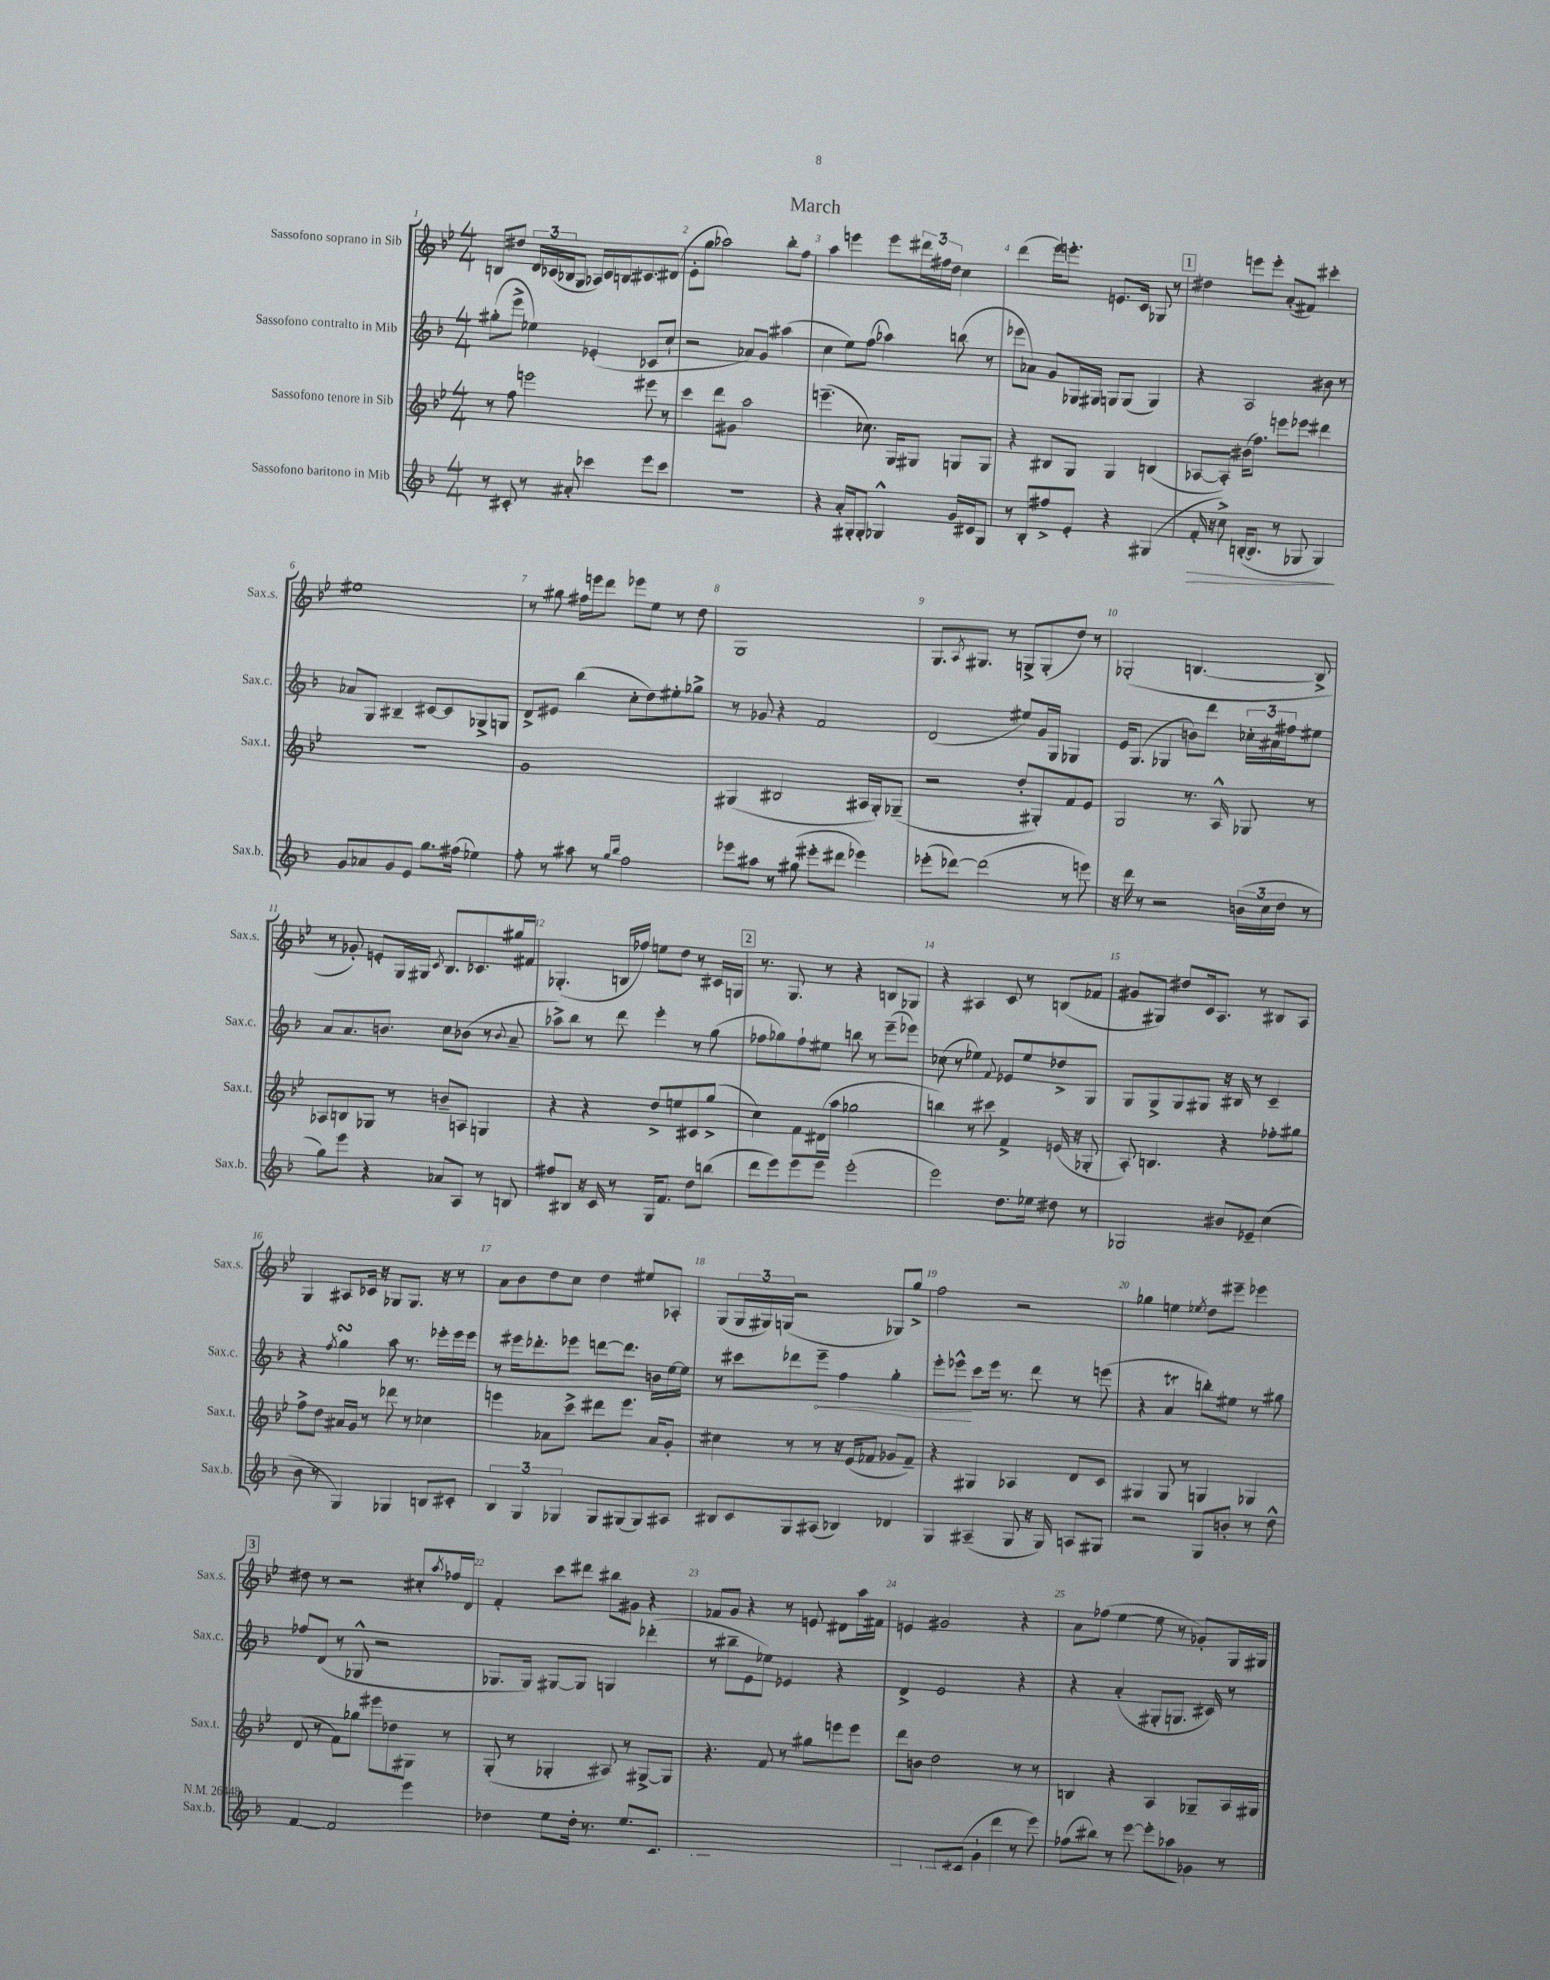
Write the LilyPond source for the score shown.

\header { title = "March" }
<<
\new StaffGroup <<
\new Staff = "s0" \with { instrumentName = "Sassofono soprano in Sib" shortInstrumentName = "Sax.s." } {
    \clef treble \key bes \major \numericTimeSignature \time 4/4
    b8 dis''8 \tuplet 3/2 { d'16 ces'16( bes16 } g8 aes16) ces'16 b16 cis'8. dis'8( |
    ees'8-. g''8 aes''2) bes''8-. f''8 |
    a''4 e'''4 e'''8 \tuplet 3/2 { dis'''16 fis''16 d''16 } c''4 |
    d'''4( ees'''16) e'''8.-. e'8. c'16 ges8 r8 |
    \mark \markup { \box "1" } dis''4 e'''8 e'''8-. a'8-.( fis'8) cis'''4-. |
    eis''1 |
    r8 gis''8 fis''16 e'''16 d'''8 ees'''8 ees''8 r8 d''8 |
    g1 |
    g8. \acciaccatura { a8 } gis8. r8 g8-> g8-.( d''8) r8 |
    ges2-.( b4.~ b8-> |
    r8 ges'8-.) e'8-. g16 gis16 \acciaccatura { c'8 } bes8. ces'8. gis''16 fis'16 |
    ges4.-.( b16 fes''16) e''8 d''8 r8 cis'16 g16 |
    \mark \markup { \box "2" } r8. g8. r8 r4 b8 ges8 |
    r4 ais4 c'8 r8 b8( fes'8 |
    gis'8 gis8) dis''8 c'16 a8. r8 bis8 a8 |
    g4 ais8 ces'16 r16 ges8 ges8. r16 r8 |
    a'8 bes'8 d''8 c''8 d''4 eis''8 aes8-. |
    g8( \tuplet 3/2 { g16 gis16) g16( } r2 ges8) g''8-> |
    f''2 r2 |
    ges''4 e''4 \acciaccatura { ees''8 } d''8 eis'''8-- ees'''4 |
    \mark \markup { \box "3" } dis''8 r8 r2 cis''8-. \acciaccatura { a''8 } fes''16 d'16 |
    f'4-. c'''8 dis'''8 bis''8 gis'8 r4 |
    fes'8 g'8 r4 r8 e'8 dis'8 a''16 fis'16 |
    e'4 gis'2 r4 |
    a'8 fes''8( ees''4~ ees''8 r8 ges'8-.) g16 gis16 \bar "|." |
}
\new Staff = "s1" \with { instrumentName = "Sassofono contralto in Mib" shortInstrumentName = "Sax.c." } {
    \clef treble \key f \major \numericTimeSignature \time 4/4
    gis''8-.( e'''8-> ees''4) ees'4-.( ces'8 c''8-! |
    r2 aes'8) g'8 ais''4( |
    c''4 e''8) f''8( aes''4) b''8( r8 |
    ees'''8 aes'8) g'8 ges16 gis16 g8 g8( g4) |
    \mark \markup { \box "1" } r4 a2 bis'8 r8 |
    aes'8 g8 bis4-- cis'8~ cis'8 ges8-> g8 |
    d'8-> eis'8 bes''4( c''8-. d''8) eis''8-. ges''8-> |
    r8 ges'8 r4 f'2 |
    d'2( eis''8) g'16 g16 ges4 |
    e'16 g8.( ges4 b'8) d'''8 \tuplet 3/2 { ces''16-. ais'16 fis''16 } eis''8 |
    a'8 a'8. b'8. c''8 bes'8( r8 \appoggiatura { bes'8 } a'8-- |
    aes''8->) bes''8 r8 d'''8 e'''4-. r8 g''8( |
    \mark \markup { \box "2" } fes''8 ges''8) fes''8-! eis''8 b''8 r8 e'''8--( ees'''8) |
    ces''8( r8 ees''4) \appoggiatura { f'8 } ees'8 ees''8 des''8-> g8 |
    g8 g8-> g8 gis8 r16 bis16 r8 c'4-- |
    r4 \acciaccatura { f''8 } g''4\turn a''8 r8. ees'''16-. ees'''16 ees'''16 |
    r8 eis'''16 des'''8.-. ees'''8 d'''8~ d'''8. b'16 e''16~ e''16 |
    r8 cis'''8 des'''8 \once \override Hairpin.circled-tip = ##t e'''8--\< f''4 g''4-. |
    e'''8-. ees'''8-^\! c'''8 ees'''16 r8. d'''8 r8 e'''8( |
    r4 a'4\trill b''8-.) eis''8 r8 gis''8 |
    \mark \markup { \box "3" } fes''8 d'8( r8 ges8-^ r2 |
    ges8. ges16) gis8~ gis8 g4 des'''4-.( |
    r8 bis''8-- e'8 ees''8) ees'4 r4 |
    d'4-> e'2 r4 |
    r4 a'4-.( gis8-. g8. cis'16) r8 \bar "|." |
}
\new Staff = "s2" \with { instrumentName = "Sassofono tenore in Sib" shortInstrumentName = "Sax.t." } {
    \clef treble \key bes \major \numericTimeSignature \time 4/4
    r8 f''8 e'''2 eis'''8 r8 |
    c'''4 d'''8 gis'8 a''2 |
    e'''4.--( ces''8.) g16 gis8 g8 g8 |
    r4 bis8 g8 g4 b4( |
    \mark \markup { \box "1" } aes8~ aes8-.) bis'16( f''8.) e'''8 ees'''8 dis'''4 |
    R1 |
    g'1 |
    gis4( bis2 ais16 gis16-.) ges8--( |
    r2 d''8-. gis8-.) f'8 ees'8 |
    g2 r8. a16-^ ges8 r8 |
    aes8 b8 ges8 r8 b'8-- a8 g4 |
    r4 r4 d''8-> e''8 cis'8 g''8->( |
    \mark \markup { \box "2" } c''4) f'8 dis'16( a''16 ges''2 |
    b''4) r8 cis'''8 f'4-> e'16( r16 ges8-. |
    a8-.) b4. r4 fes''8-. gis''8 |
    f''8-> d''8 ais'16 g'16 r8 des'''8 r8 ces''4 |
    e'''4 aes'8 c'''8-> dis'''8 e'''8. aes'16 g'8-. |
    cis''4 r8 r8 r16 ees'16( fes'8 ges'8 fes'8--) |
    r4 gis4 aes4 d'8 c'8 |
    gis4 gis8 r8 g4 ges4 |
    \mark \markup { \box "3" } d'8( r8 f'8) ges''8 eis'''8 des''8 gis8 r8 |
    g8-.( r8 ges4-. ais8) r8 gis8~-> gis8 |
    r4. f'8 r8 gis''8 e'''8 e'''8 |
    d'''8 b'8 d''2 r8 r8 |
    b4 r4 a4 ges8-- a16 gis16 \bar "|." |
}
\new Staff = "s3" \with { instrumentName = "Sassofono baritono in Mib" shortInstrumentName = "Sax.b." } {
    \clef treble \key f \major \numericTimeSignature \time 4/4
    r8 cis'8-. r8 ais'8-. ces'''4 e'''8 ces'''8 |
    R1 |
    r4 a'16-. gis16-. gis8-. ges4-^ g'16 cis'16 ges8 |
    r8 bes8-. fis''8-> e'8-. r4 gis4( |
    \mark \markup { \box "1" } f'16-.\> r16 c''8->) b16~-.( b8. r8 ges8 ges4\!) |
    g'8 aes'8 g'8 e'8 g''8. fis''16( ees''4) |
    f''8-. r8 ais''8 r8 \grace { g''16 bes''16 } f''2 |
    ees'''8 ais''8 r8 gis''8( eis'''8-. dis'''8 ees'''4) |
    ees'''8-.( des'''8~) des'''2( r8 e'''8) |
    r16 d'''16 r8 r2 \tuplet 3/2 { b'16( c''16 d''16 } r8 |
    g''8) e'''8 r4 aes'8 a8 r8 b8 |
    fis''8 bis8 r16 c'16 r8 g16 f'8. d''8 b''8( |
    \mark \markup { \box "2" } d'''8 e'''8) e'''8 e'''8 e'''2-.( |
    e'''2) d''8. ees''16 dis''8 r8 |
    ges2 bis'8 ees'8-- c''4( |
    bes'8 r8 g4) ges4 b8 cis'8-. |
    \tuplet 3/2 { bes4 g4 ges4 } ges8 gis8( gis8) ais8 |
    bis8 c'8 g8 ais8( bes4) des'4 |
    g4 ais4--( g8 r16 g16) a8 gis8 |
    r2 g8 b'8-. r8 d''8-^ |
    \mark \markup { \box "3" } f'4~ f'2 e'''4 |
    des''4 e''8 des''16-. r8. e''8. c'8. |
    gis1 |
    g4-. ges8 cis'8( g'8-! d'''8 r8 e'''8) |
    fes''8( bis''8) r8 e'''8~ e'''8-. aes''8 ges'8 r8 \bar "|." |
}
>>
>>
\layout { \context { \Score \override BarNumber.break-visibility = ##(#f #t #t) barNumberVisibility = #all-bar-numbers-visible } }
